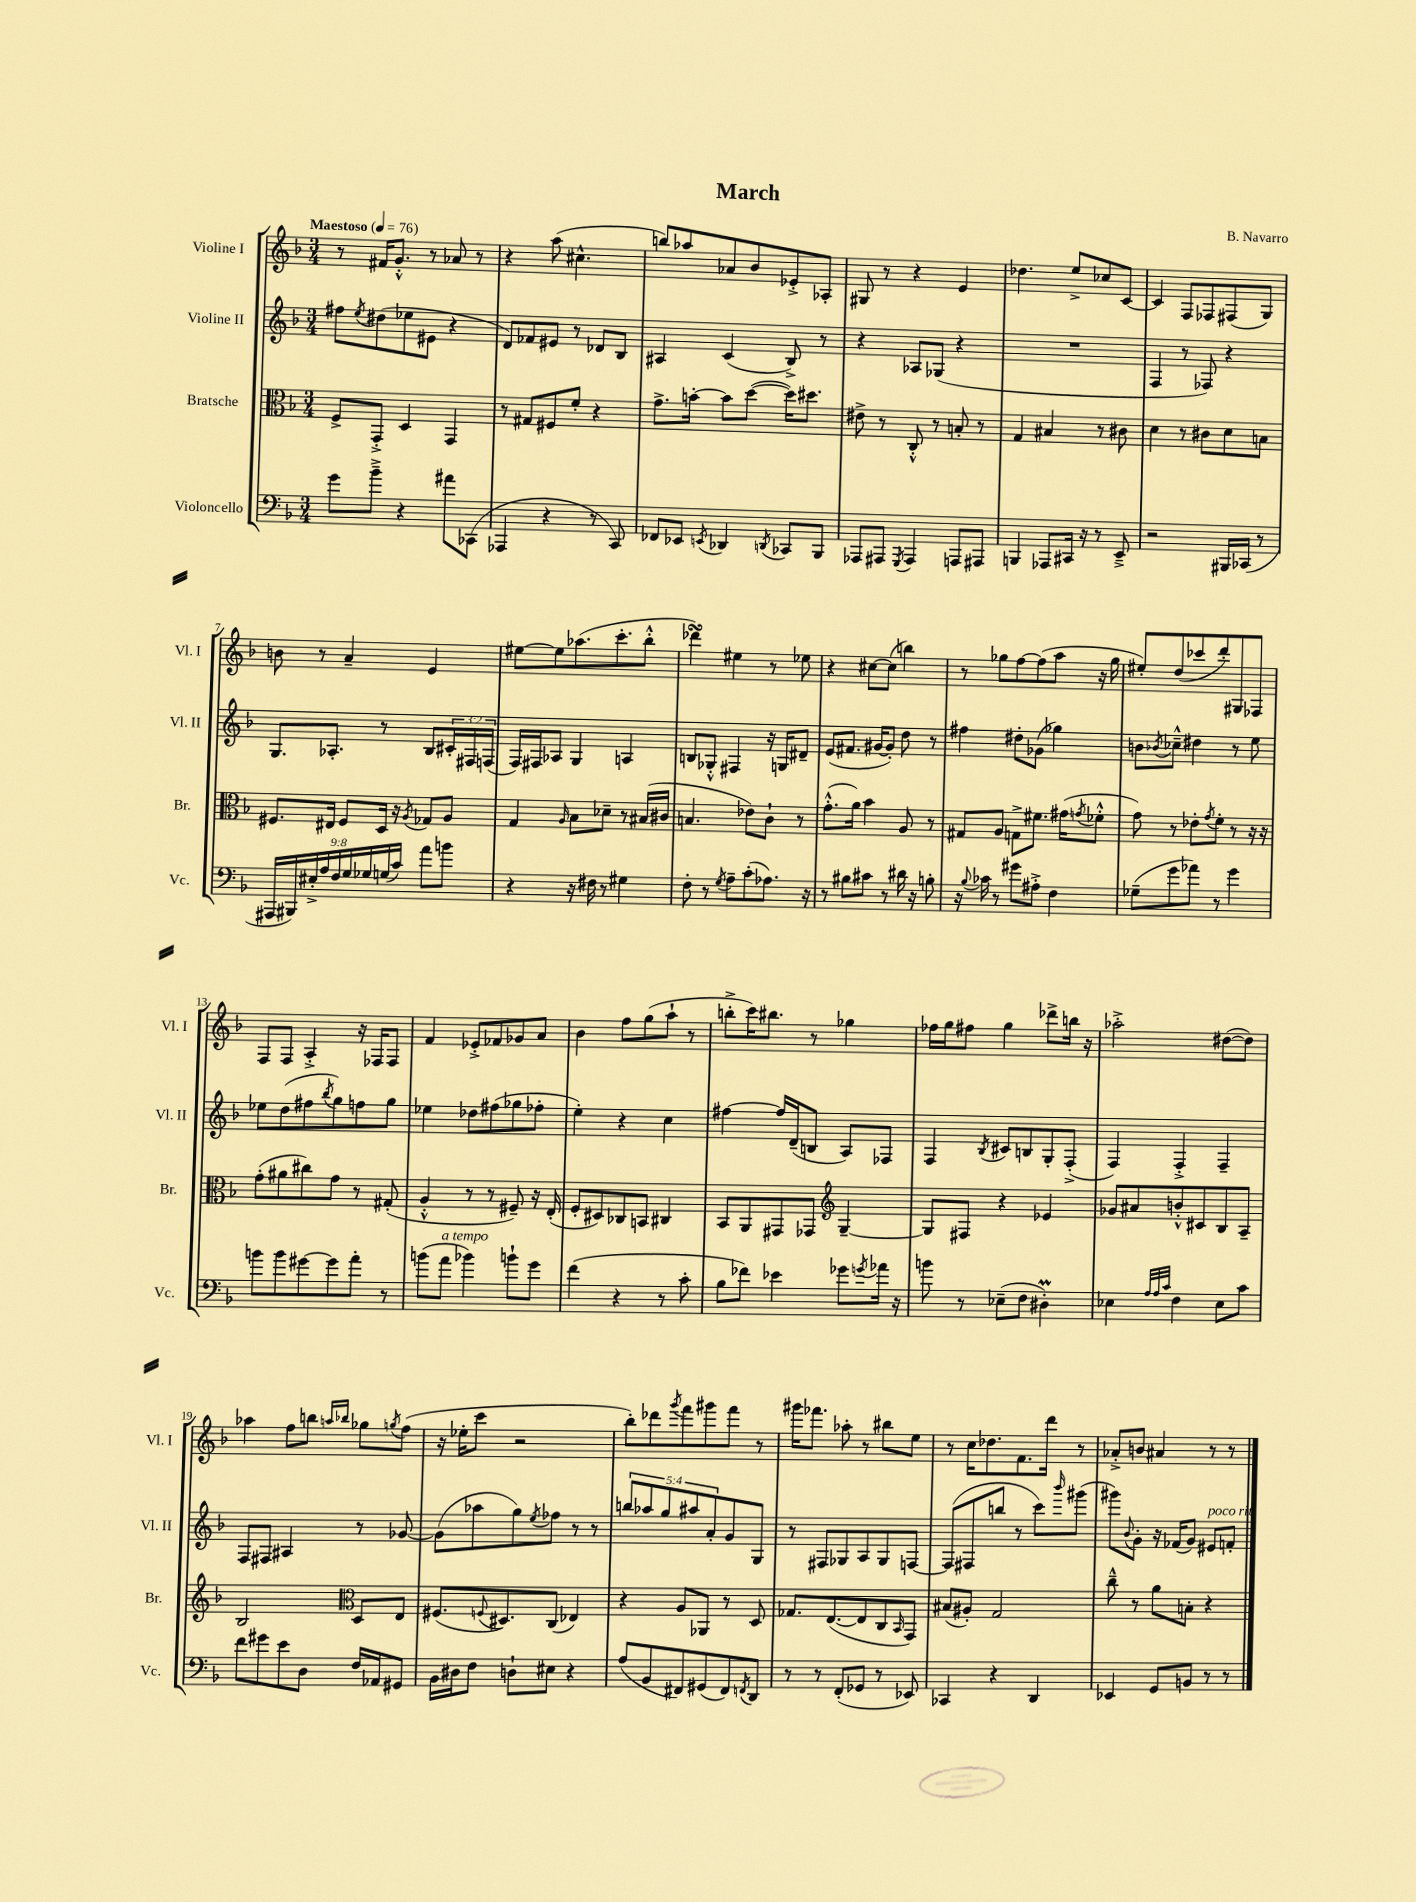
\header { title = "March" composer = "B. Navarro" }
<<
\new StaffGroup <<
\new Staff = "s0" \with { instrumentName = "Violine I" shortInstrumentName = "Vl. I" } {
    \clef treble \key f \major \numericTimeSignature \time 3/4 \tempo "Maestoso" 4 = 76
    r8 fis'16 g'8.-.-^ r8 aes'8 r8 |
    r4 a''8( cis''4.-^ |
    b''8) aes''8 aes'8 bes'8 ees'8-.-> aes8-. |
    gis8 r8 r4 e'4 |
    des''4. e''8-> ces''8 c'8~ |
    c'4 f8 fes8 fis8( g8) |
    b'8 r8 a'4-- e'4 |
    eis''8~ eis''8 aes''8.( c'''8.-. bes''8-.-^ |
    des'''4\turn) eis''4 r8 ees''8 |
    r4 cis''8~ cis''8( b''4) |
    r8 ges''8 f''8~ f''8( a''8 r16 ges''16 |
    eis''8-.) d''8( ces'''8 d'''8-.) gis8 fes8 |
    f8 f8 a4-.-> r16 fes16 fes8 |
    f'4 ees'8-.-> fes'8 ges'8 a'8 |
    bes'4 f''8 g''8( a''8-! r8 |
    b''8-.-> c'''16) bis''8. r8 ges''4 |
    fes''16 g''16 fis''8 g''4 des'''8-> b''16 r16 |
    aes''2-.-> dis''8~( dis''8) |
    aes''4 f''8 b''8 \grace { a''16 bes''16 } ges''8 \acciaccatura { g''8 } f''8( |
    r16 ees''16-. c'''8 r2 |
    bes''8-.) des'''8 \acciaccatura { g'''8 } f'''8 gis'''8 f'''8 r8 |
    gis'''16 fes'''8. aes''8-. r8 bis''8 e''8 |
    r8 c''16 des''8. f'8. d'''16 r8 |
    aes'8-.-> b'8 ais'4 r8 r8 \bar "|." |
}
\new Staff = "s1" \with { instrumentName = "Violine II" shortInstrumentName = "Vl. II" } {
    \clef treble \key f \major \numericTimeSignature \time 3/4 \override Staff.TupletNumber.text = #tuplet-number::calc-fraction-text
    fis''8 \acciaccatura { e''8 } dis''8( ees''8 eis'8 r4 |
    d'8) fes'8 eis'8 r8 des'8 bes8 |
    ais4 c'4( bes8->) r8 |
    r4 aes8 ges8( r4 |
    R2. |
    f4 r8 fes8) r4 |
    g8. aes8.-. r8 bes8 \tuplet 3/2 { cis'16-. fis16 f16( } |
    f16) fis16 aes8 g4 a4 |
    b8 ges8-.-^ fis4 r16 g16 dis'8-- |
    e'8( fis'8. gis'16~ gis'8-.) d''8 r8 |
    fis''4 dis''8-. ges'8( ges''4) |
    b'8 \acciaccatura { bes'8 } ces''8---^ dis''4 r8 e''8 |
    ees''8 d''8( fis''8 \acciaccatura { bes''8 } g''8) f''8 g''8 |
    ees''4 des''8 fis''8( ges''8 fes''8-. |
    e''4-.) r4 c''4 |
    fis''4~ fis''16 d'16--( b8 a8) fes8 |
    f4 \acciaccatura { bes8 } cis'8 b8 g8-. f8-.->( |
    f4) f4-.-> f4-- |
    f8 fis8 ais4 r8 ges'8~ |
    ges'8( aes''8 g''8) \acciaccatura { e''8 } fes''8 r8 r8 |
    \tuplet 5/4 { b''8 aes''8 g''8 ais''8 a'8-. } g'8 g8 |
    r8 fis8 ges8 a8 ges8 f8~ |
    f8( fis8 b''8 r8 c'''8) \grace { bes'''16 } gis'''8( |
    gis'''8) \appoggiatura { bes'8 } g'8-. r16 fes'16( g'8) eis'8^\markup { \italic "poco rit." } f'8-. \bar "|." |
}
\new Staff = "s2" \with { instrumentName = "Bratsche" shortInstrumentName = "Br." } {
    \clef alto \key f \major \numericTimeSignature \time 3/4
    f8-> g,8-.-> d4 g,4 |
    r8 gis8 fis8 f'8-. r4 |
    g'8.-> b'16~-. b'8 d''8~( d''16) dis''8. |
    eis'8-> r8 c8-.-^ r8 b8-. r8 |
    g4 bis4 r8 cis'8 |
    d'4 r8 cis'8 d'8 b8 |
    fis8. eis16 fis8 d16 r16 \acciaccatura { a8 } ges8 a8 |
    g4 \grace { a16 } bes8 des'8-- r8 bis16( cis'16 |
    b4. ees'8) c'8-! r8 |
    g'8.-.-^( a'16) bes'4 a8 r8 |
    gis8 a8 g8-> fis'8. gis'16( \acciaccatura { g'8 } fes'8-.-^ |
    g'8) r8 ees'8-. \acciaccatura { g'8 } f'8-. r8 r16 r16 |
    g'8-.( ais'8 cis''8) g'8 r8 gis8-.( |
    a4-.-^ r8 r8 fis8--) r16 e16-.( |
    f8-. dis8) ces8 b,8 cis4 |
    bes,8 a,8 gis,8 ges,8 \clef treble g4~-- |
    g8 fis8 r4 ees'4 |
    ges'8 ais'8 b'8-.-^ cis'8 bes8 a8-- |
    bes2 \clef alto d8 e8 |
    fis8.( \appoggiatura { f8 } dis8.) c8( ees4) |
    r4 a8 aes,8 r8 d8 |
    ges8. e8.~( e8 c8 \grace { bes,16 } g,8) |
    bis8( ais8-.) g2 |
    c''8---^ r8 a'8 b8-. r4 \bar "|." |
}
\new Staff = "s3" \with { instrumentName = "Violoncello" shortInstrumentName = "Vc." } {
    \clef bass \key f \major \numericTimeSignature \time 3/4 \override Staff.TupletNumber.text = #tuplet-number::calc-fraction-text
    g'8 bes'8---> r4 ais'8 ces,8( |
    aes,,4 r4 r8 c,8) |
    fes,8 ees,8 \acciaccatura { e,8 } des,4 \acciaccatura { d,8 } ces,8 bes,,8 |
    aes,,8 ais,,8 \acciaccatura { g,,8 } ais,,4 a,,8 ais,,8 |
    b,,4 aes,,8 cis,16 r16 r8 e,8---> |
    r2 bis,,16 ces,16( r8 |
    \tuplet 9/8 { ais,,16 bis,,16) eis16-.-> a16 f16 g16 ges16 g16( c'16) } a'8 b'8 |
    r4 r16 fis16 r8 gis4 |
    f8-. r8 \acciaccatura { g8 } a8-- c'8-.( aes8.) r16 |
    r8 bis8 cis'8 r8 dis'16 r16 b8-. |
    r16 \appoggiatura { bes8 } ces'16 r8 gis'8 ais8-.-> f4 |
    ges8--( g'8 aes'8) r8 g'4 |
    b'8 b'8 gis'8~ gis'8 a'8-. r8 |
    b'8( a'8^\markup { \italic "a tempo" } bes'4) b'8-! g'8 |
    f'4( r4 r8 c'8-. |
    bes8 fes'8) ees'4 ges'8 \acciaccatura { g'8 } aes'16 r16 |
    b'8 r8 ees8--( f8 dis4-.\prall) |
    ees4 \grace { a32 a32 c'32 } f4 ees8 c'8 |
    f'8 gis'8 e'8 d8 f16 aes,16 gis,8 |
    bes,16 dis16 f8 d8-! eis8 r4 |
    a8( bes,8 fis,8) gis,8( fis,8) \acciaccatura { f,8 } d,8 |
    r8 r8 f,8-.( ges,8 r8 ees,8) |
    ces,4 r4 d,4 |
    ees,4 g,8 b,8 r8 r8 \bar "|." |
}
>>
>>
